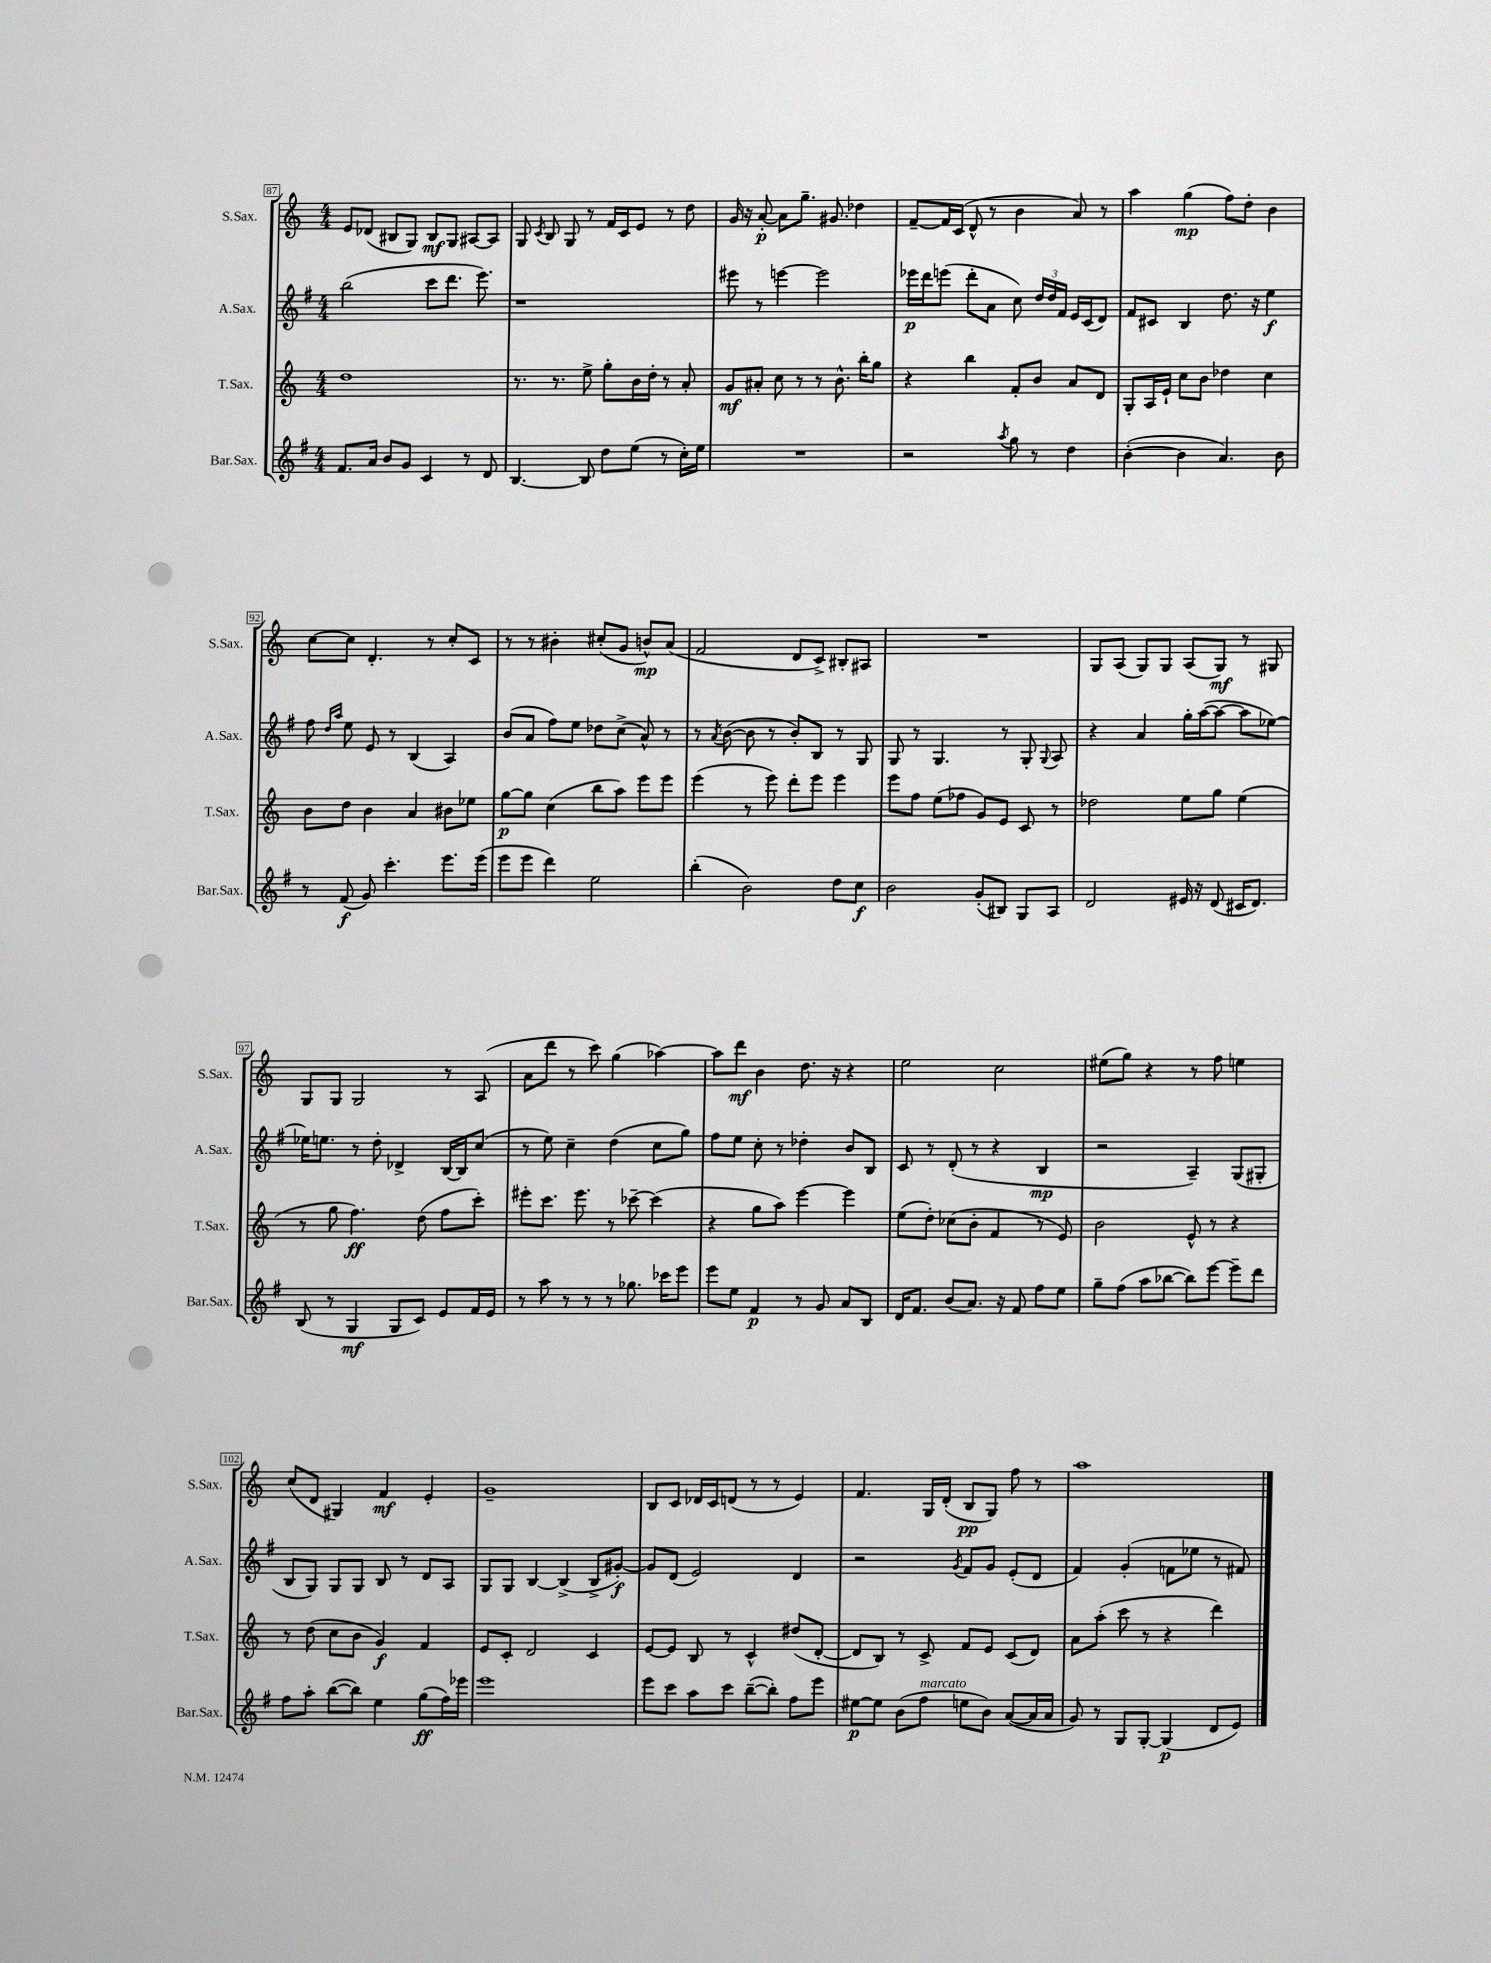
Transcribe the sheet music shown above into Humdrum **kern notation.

**kern	**kern	**kern	**kern
*staff4	*staff3	*staff2	*staff1
*clefG2	*clefG2	*clefG2	*clefG2
*k[f#]	*k[]	*k[f#]	*k[]
*M4/4	*M4/4	*M4/4	*M4/4
8.f#	1dd	(2bb	8e
.	.	.	(8d-
16a	.	.	.
8b	.	.	8B#
8g	.	.	8G)
4c	.	8ccc	8B#
.	.	8.ddd	8G
8r	.	.	[8A#
.	.	8.eee)	.
8d	.	.	8A#]
=	=	=	=
[4.B	8.r	1r	8G
.	.	.	8qc
.	.	.	8B
.	8.r	.	.
.	.	.	8G
8B]	8ee^	.	8r
8dd	8gg'	.	16f
.	.	.	16c
(8ee	16b	.	8e
.	16dd'	.	.
8r	8r	.	8r
16cc')	8a'	.	8dd
16ee	.	.	.
=	=	=	=
1r	8g	8eee#	16g
.	.	.	16r
.	8a#'	8r	[8a'
.	8cc	[4eee	8a]
.	8r	.	8.gg~
.	8r	2eee]	.
.	.	.	8.g#
.	8.b^^	.	.
.	.	.	4dd-
.	16bb'	.	.
.	8gg	.	.
=	=	=	=
2r	4r	16eee-	[8f~
.	.	16ddd	.
.	.	(8eee	16f]
.	.	.	(16c
.	4bb	8ddd'	8d^^
.	.	8a	8r
8qaa	.	.	.
8gg	8f'	8cc)	4b
8r	8b	24dd	.
.	.	24dd	.
.	.	24f#	.
4dd	8a	16e	8a)
.	.	(16c	.
.	8d	8d)	8r
=	=	=	=
([4b'	8G'	8f#	4aa
.	16A	8c#	.
.	16e`	.	.
4b]	8cc	4B	(4gg
.	8b	.	.
4.a)	4dd-	8.dd	8ff)
.	.	.	8dd'
.	.	16r	.
.	4cc	4ee	4b
8b	.	.	.
=	=	=	=
8r	8b	8ff#	[8cc
.	.	16qqdd	.
.	.	16qqaa	.
(8f#	8dd	8ee	8cc]
8g)	4b	8e	4.d'
4.ccc'	.	8r	.
.	4a	(4B	.
.	.	.	8r
8.eee	8b#	4A)	8cc'
.	8ee-	.	8c
(16eee	.	.	.
=	=	=	=
8eee	[8gg	(8b	8r
8eee	8gg]	8a	8r
4ddd)	(4cc	8ff#)	4b#'
.	.	8ee	.
2ee	8bb	8dd-	(8cc#'
.	8aa)	(8cc^	8g
.	8eee	8a^^)	8b^^)
.	8eee	8r	(8a
=	=	=	=
(4bb'	(4eee	8r	2f
.	.	8qa	.
.	.	([8b	.
2b)	8r	8b]	.
.	8eee)	8r	.
.	8ddd'	8b')	8d
.	8eee	8B	8c^)
8dd	4eee	8r	8B#'
8cc	.	8G	8A#
=	=	=	=
2b	8eee	8G	1r
.	8ff	8r	.
.	(8ee	4.G	.
.	8ff-	.	.
(8g'	8g)	.	.
8B#)	8e	8r	.
8G	8c	8G'	.
.	.	8qqG	.
8A	8r	8A	.
=	=	=	=
2d	2dd-	4r	8G
.	.	.	(8A
.	.	4a	8G)
.	.	.	8G
16e#	8ee	16gg'	(8A
16r	.	([16aa	.
(8d	8gg	8aa_	8G)
16c#	(4ee	8aa]	8r
8.d)	.	.	.
.	.	[8ee-)	8G#
=	=	=	=
(8B	8r	16ee-]	8G
.	.	8.ee	.
8r	8gg	.	8G
4G	4.ff)	8r	2G
.	.	8dd'	.
8G	.	4d-^	.
8c)	(8dd	.	.
8e	8ff	[16B	8r
.	.	16B]	.
16f#	8ccc')	(8cc	(8A
16e	.	.	.
=	=	=	=
8r	8eee#'	8r	8a
8aa	8.ccc	8ee)	8ddd
8r	.	4cc~	8r
.	8.eee#	.	.
8r	.	.	8ccc)
8r	8r	(4dd	(4gg
8.gg-	[8ccc-~	.	.
.	(4ccc-]	8cc	[4aa-)
16ccc-	.	.	.
8eee	.	8gg)	.
=	=	=	=
8eee	4r	8ff#	8aa-]
8ee	.	8ee	8ddd
4f#	8gg	8cc'	4b
.	8aa)	8r	.
8r	[4eee	4dd-'	8.dd
8g	.	.	.
.	.	.	16r
8a	4eee]	8b	4r
8B	.	8B	.
=	=	=	=
16d	(8ee	8c	2ee
8.f#	.	.	.
.	8dd')	8r	.
(8b	(8cc-	(8d'	.
8.a)	8b'	8r	.
.	4f	4r	2cc
16r	.	.	.
8f#	.	.	.
8ff#	8r	4B	.
8ee	8e)	.	.
=	=	=	=
8gg~	2b	2r	(8ee#
(8ff#	.	.	8gg)
8aa	.	.	4r
[8bb-	.	.	.
8bb-])	8e^^	4A~)	8r
[8eee	8r	.	8ff
8eee~]	4r	(8G	4ee
8ddd	.	8G#'	.
=	=	=	=
8ff#	8r	8B	(8cc
8aa'	(8dd	8G)	8d
([8bb	8cc	8G	4G#)
8bb])	8b	8G	.
4ee	4g)	8B	4f
.	.	8r	.
(8gg	4f	8d	4e'
16ff#)	.	8A	.
16eee-	.	.	.
=	=	=	=
1eee	8e	8G	1g~
.	8c'	8G	.
.	2d	[4B	.
.	.	(4B^]	.
.	4c	8B^	.
.	.	[8g#')	.
=	=	=	=
8eee	[8e	8g#]	8B
8ccc	8e]	(8d	8c
8aa	8B	2e)	16d-
.	.	.	16c
8ccc	8r	.	(8d
([8bb~	4c^^	.	8r
8bb'])	.	.	8r
8ff#	(8dd#	4d	4e)
8eee	[8d'	.	.
=	=	=	=
[8ee#	8d]	2r	4.f
8ee#]	8B)	.	.
(8b	8r	.	.
8ff#	8c^	.	16G
.	.	.	(16d'
.	.	8qg	.
8ee	8f	8f#	8B
8b)	8e	8g	8G)
([8a	(8c	(8e'	8ff
16a]	8d)	8d	8r
16a	.	.	.
=	=	=	=
8g)	8a	4f#)	1aa
8r	(8aa'	.	.
8G	8ccc	(4g'	.
[8G'	8r	.	.
(4G]	4r	8f	.
.	.	8ee-	.
8d	4ddd)	8r	.
8e)	.	8f#)	.
==	==	==	==
*-	*-	*-	*-
